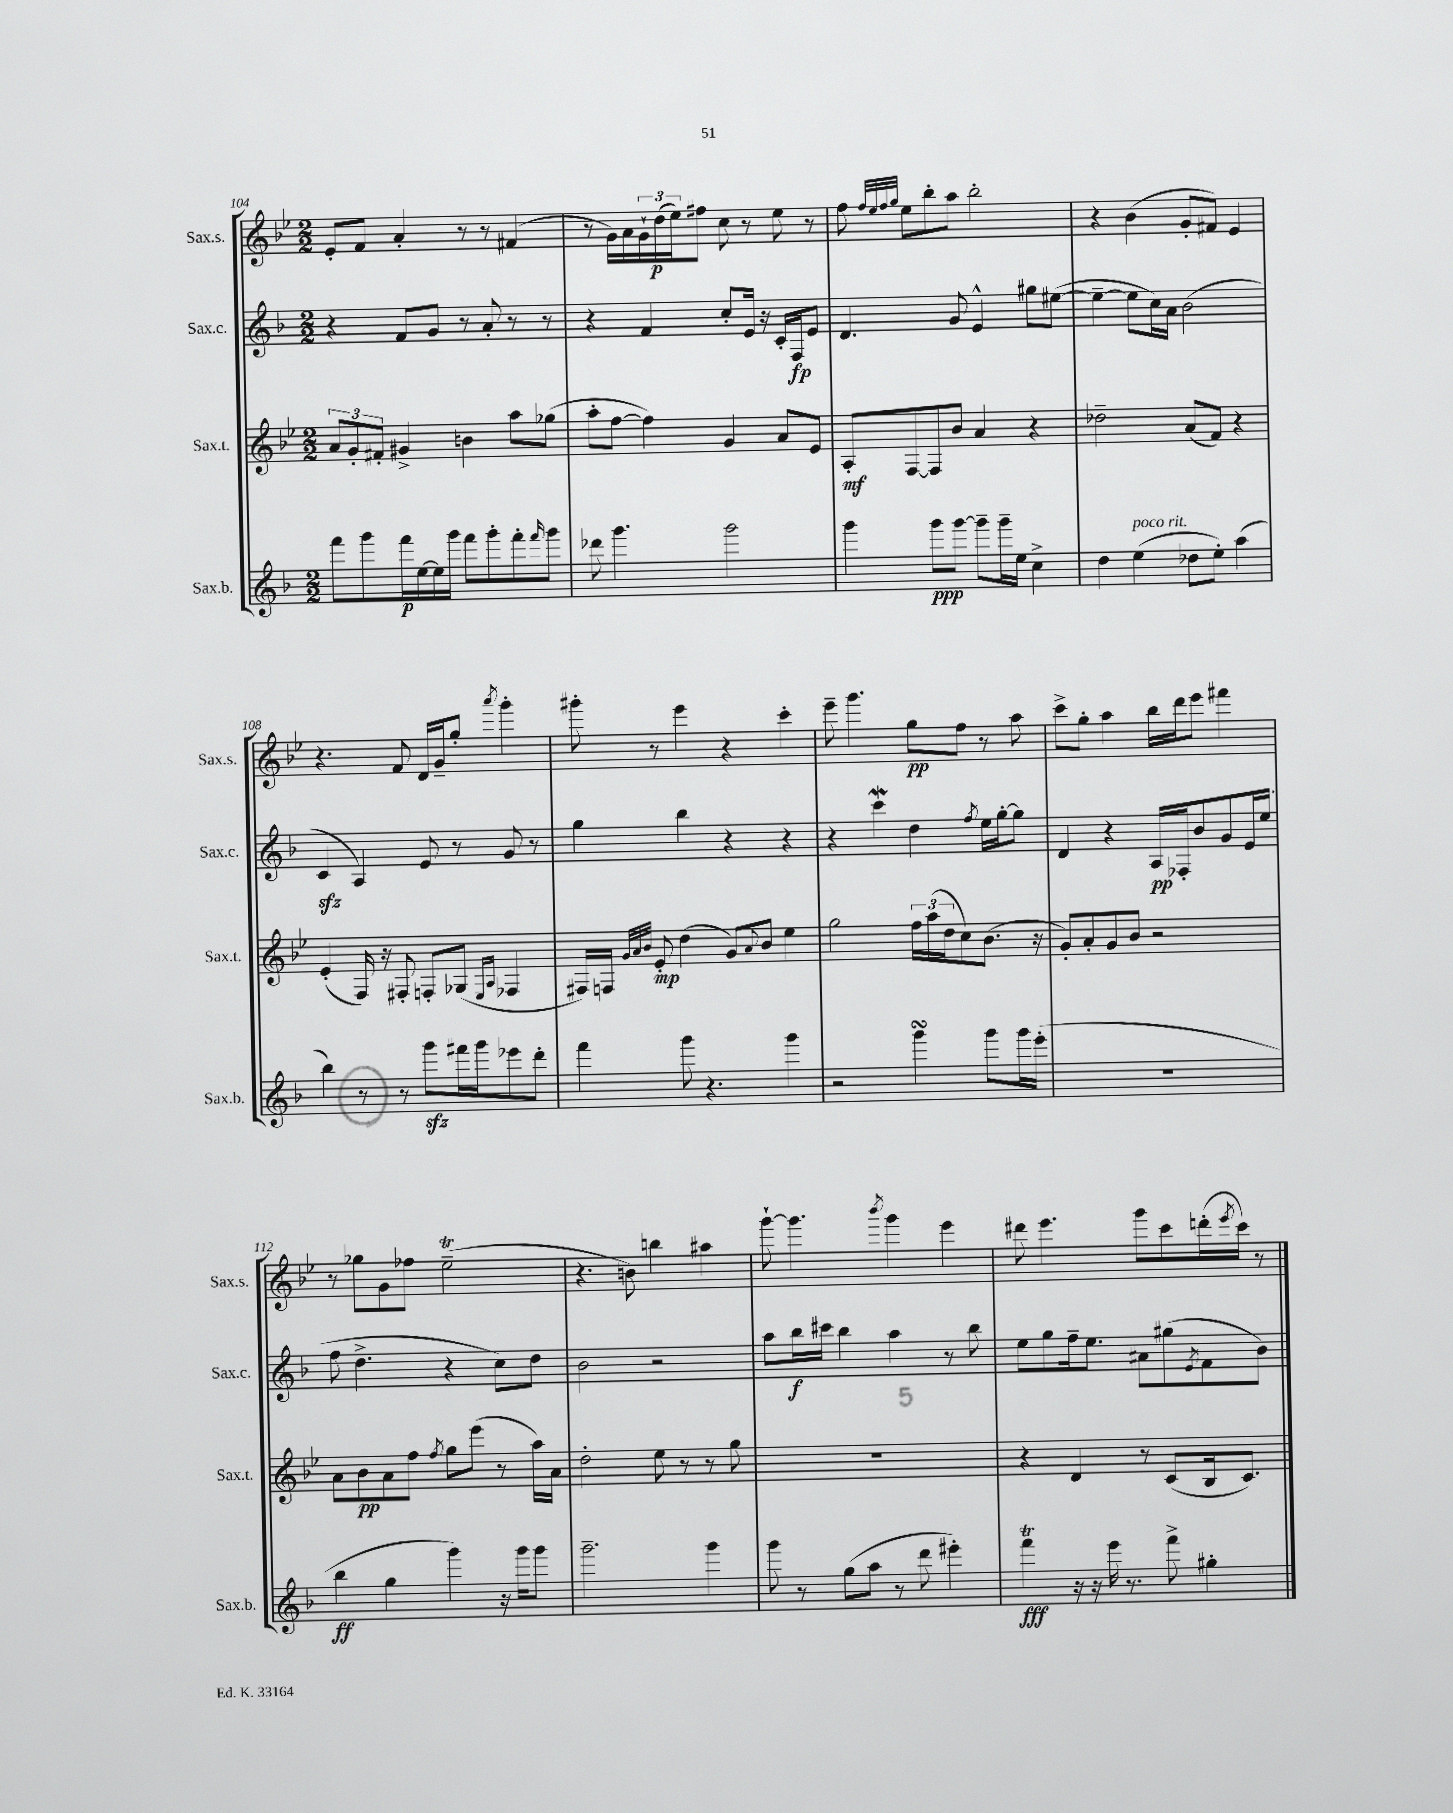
<<
\new StaffGroup <<
\new Staff = "s0" \with { instrumentName = "Sax.s." shortInstrumentName = "Sax.s." } {
    \clef treble \key bes \major \numericTimeSignature \time 2/2
    ees'8-. f'8 a'4-. r8 r8 fis'4( |
    r8 g'16) a'16 \tuplet 3/2 { g'16-! d''16\p( ees''16) } fis''8 c''8 r8 ees''8 r8 |
    f''8 \grace { f''32 ees''32 f''32 g''32 } ees''8 bes''8-. a''8 bes''2-. |
    r4 bes'4( g'8-. fis'8) ees'4 |
    r4. f'8 d'16 g'16-- g''8-. \acciaccatura { a'''8 } g'''4-. |
    gis'''8-. r8 ees'''4 r4 c'''4-. |
    ees'''8-- g'''4. g''8\pp f''8 r8 a''8 |
    c'''8-> g''8-. a''4 bes''16 d'''16 ees'''8 fis'''4 |
    r8 ges''8 g'8 fes''8 ees''2--\trill( |
    r4. b'8) b''4 ais''4 |
    g'''8~-! g'''4. \acciaccatura { bes'''8 } g'''4 ees'''4 |
    dis'''8 ees'''4. g'''8 c'''8 d'''16-.( \acciaccatura { ees'''8 } c'''16) r8 \bar "|." |
}
\new Staff = "s1" \with { instrumentName = "Sax.c." shortInstrumentName = "Sax.c." } {
    \clef treble \key f \major \numericTimeSignature \time 2/2
    r4 f'8 g'8 r8 a'8-. r8 r8 |
    r4 f'4 c''8-. e'16 r16 c'16-. f16\fp e'8 |
    d'4. g'8 e'4-^ gis''8 eis''8~( |
    eis''4~-- eis''8 c''16) a'16 bes'2( |
    c'4\sfz a4) e'8 r8 g'8 r8 |
    g''4 bes''4 r4 r4 |
    r4 c'''4\mordent d''4 \acciaccatura { f''8 } e''16 g''16~-. g''8 |
    d'4 r4 a16\pp fes16-. bes'8 g'8 e'16 e''16( |
    f''8 d''4.-> r4 c''8) d''8 |
    bes'2 r2 |
    a''8 bes''16\f cis'''16 bes''4 a''4 r8 bes''8 |
    e''8 g''8 f''16-- e''8. ais'8 gis''8( \acciaccatura { e'8 } f'8 bes'8) \bar "|." |
}
\new Staff = "s2" \with { instrumentName = "Sax.t." shortInstrumentName = "Sax.t." } {
    \clef treble \key bes \major \numericTimeSignature \time 2/2
    \tuplet 3/2 { a'8 g'8-. fis'8-. } gis'4-> b'4 a''8 ges''8( |
    a''8-. f''8~ f''4) g'4 a'8 ees'8 |
    a8-.\mf f8~ f8 bes'8 a'4 r4 |
    des''2-- a'8( f'8) r4 |
    ees'4-.( f16) r16 fis8-. f8-. ges8( \grace { ees16 a16 } fes4 |
    fis16) f16 \grace { g'32 a'32 bes'32 } ees'8-.\mp d''4( g'8) \appoggiatura { a'8 } bes'8 ees''4 |
    g''2 \tuplet 3/2 { f''16 a''16( d''16 } c''8) bes'8.( r16 |
    g'8-.) a'8-. g'8 bes'8 r2 |
    a'8 bes'8\pp a'8 f''8 \acciaccatura { f''8 } g''8 ees'''8( r8 a''16) a'16 |
    d''2-. ees''8 r8 r8 g''8 |
    R1 |
    r4 d'4 r8 c'8( bes16 c'8.) \bar "|." |
}
\new Staff = "s3" \with { instrumentName = "Sax.b." shortInstrumentName = "Sax.b." } {
    \clef treble \key f \major \numericTimeSignature \time 2/2
    f'''8 g'''8 f'''16\p e''16~ e''16 g'''16 f'''8 g'''8-. f'''8-. \grace { f'''16 } g'''8 |
    des'''8 g'''4. g'''2 |
    g'''4 g'''8\ppp g'''8~ g'''8-- g'''16-- e''16 c''4-> |
    d''4 e''4^\markup { \italic "poco rit." }( des''8 e''8-.) a''4( |
    bes''4) r8 r8 g'''8\sfz fis'''16 g'''16 ees'''8 d'''8-. |
    f'''4 g'''8 r4. g'''4 |
    r2 g'''4\turn g'''8 g'''16 e'''16-.( |
    R1 |
    bes''4\ff g''4 g'''4) r16 g'''16 g'''8 |
    g'''2.-- g'''4 |
    g'''8 r8 g''8( a''8 r8 d'''8 eis'''4-.) |
    f'''4\trill\fff r16 r16 e'''16 r8. f'''8-> gis''4-. \bar "|." |
}
>>
>>
\layout { \context { \Score currentBarNumber = #104 } }
